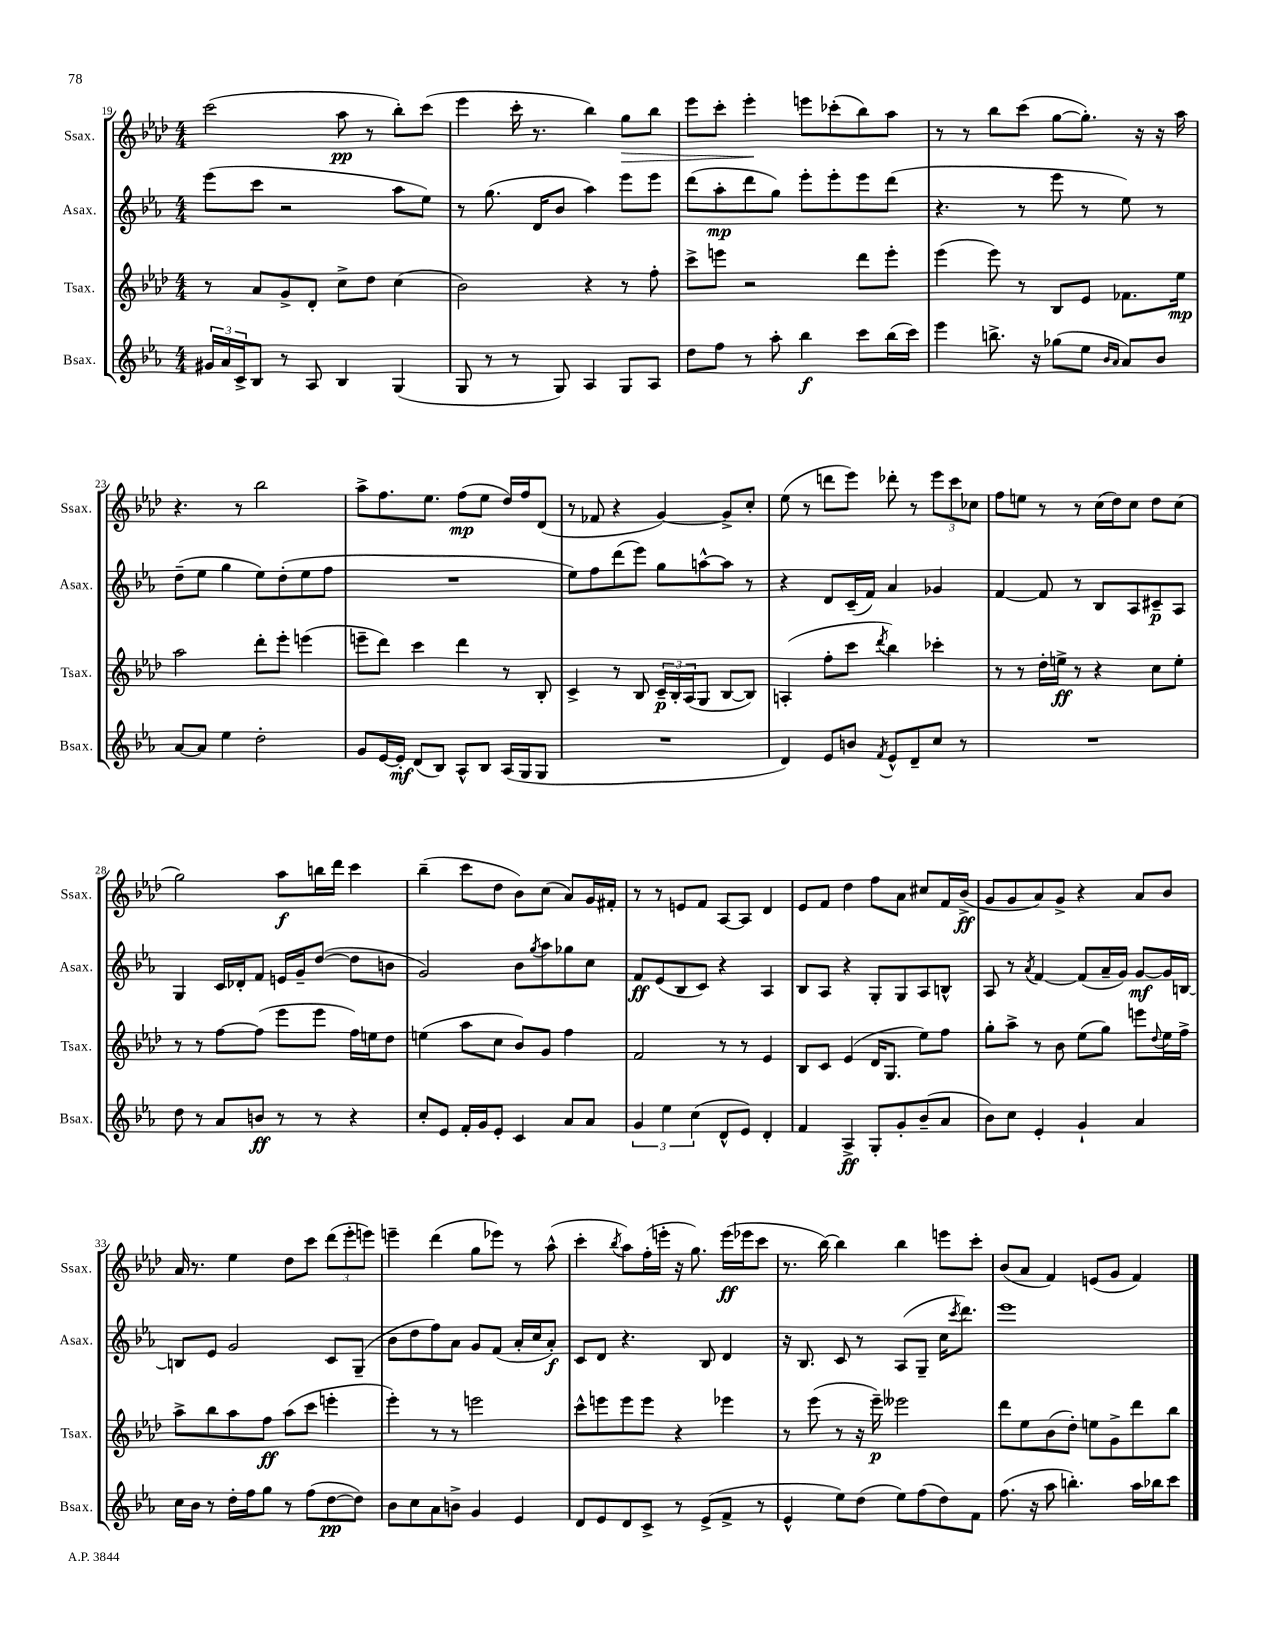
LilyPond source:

<<
\new StaffGroup <<
\new Staff = "s0" \with { instrumentName = "Ssax." shortInstrumentName = "Ssax." } {
    \clef treble \key aes \major \numericTimeSignature \time 4/4
    c'''2( aes''8\pp r8 bes''8-.) c'''8( |
    ees'''4 c'''16-. r8. bes''4) g''8\> bes''8 |
    ees'''8 c'''8-. ees'''4-.\! e'''8 ces'''8-.( bes''8) aes''8 |
    r8 r8 bes''8 c'''8( g''8~ g''8.-.) r16 r16 aes''16 |
    r4. r8 bes''2 |
    aes''8-> f''8. ees''8. f''8\mp( ees''8 des''16) f''16 des'8( |
    r8 fes'8 r4 g'4~) g'8-> c''8-. |
    ees''8( r8 d'''8 ees'''8) des'''8-. r8 \tuplet 3/2 { ees'''8 c'''8 ces''8 } |
    f''8 e''8 r8 r8 c''16( des''16) c''8 des''8 c''8( |
    g''2) aes''8\f b''16 des'''16 c'''4 |
    bes''4--( c'''8 des''8 bes'8) c''8( aes'8) g'16 fis'16-. |
    r8 r8 e'8 f'8 aes8~ aes8 des'4 |
    ees'8 f'8 des''4 f''8 aes'8 cis''8 f'16 bes'16->\ff( |
    g'8 g'8 aes'8) g'8-> r4 aes'8 bes'8 |
    aes'16 r8. ees''4 des''8 c'''8 \tuplet 3/2 { des'''8( ees'''8-. e'''8) } |
    e'''4-- des'''4( g''8 ees'''8) r8 aes''8-^( |
    c'''4-. \acciaccatura { bes''8 } aes''8) f''16-.( e'''16-. r16 g''8.) e'''16\ff( ees'''16 c'''8 |
    r8. bes''16~) bes''4 bes''4 e'''8 c'''8-. |
    bes'8( aes'8 f'4) e'8( g'8 f'4) \bar "|." |
}
\new Staff = "s1" \with { instrumentName = "Asax." shortInstrumentName = "Asax." } {
    \clef treble \key ees \major \numericTimeSignature \time 4/4
    ees'''8( c'''8 r2 aes''8 ees''8) |
    r8 g''8.( d'16 bes'8 aes''4) ees'''8 ees'''8 |
    d'''8( aes''8-.\mp d'''8 g''8) ees'''8-. ees'''8-. ees'''8 d'''8( |
    r4. r8 ees'''8 r8 ees''8) r8 |
    d''8--( ees''8 g''4 ees''8) d''8-.( ees''8 f''8 |
    R1 |
    ees''8) f''8 d'''8( ees'''8) g''8 a''8~-^ a''8 r8 |
    r4 d'8 c'16--( f'16) aes'4 ges'4 |
    f'4~ f'8 r8 bes8 aes8 cis'8--\p aes8 |
    g4 c'16 des'16-. f'8 e'16 g'16-- d''8~( d''8 b'8 |
    g'2) bes'8 \acciaccatura { g''8 } aes''8 ges''8 c''8 |
    f'8\ff ees'8( bes8 c'8) r4 aes4 |
    bes8 aes8 r4 g8-. g8 aes8 b8-^ |
    aes8 r8 \acciaccatura { aes'8 } f'4~ f'8( aes'16-- g'16) g'8~\mf g'16 b16~ |
    b8 ees'8 g'2 c'8 g8--( |
    bes'8 d''8 f''8) aes'8 g'8 f'8( aes'16-. c''16 aes'8-.\f) |
    c'8 d'8 r4. bes8 d'4 |
    r16 bes8. c'8 r8 aes8( g8-- c''16 \acciaccatura { c'''8 } d'''8.) |
    ees'''1 \bar "|." |
}
\new Staff = "s2" \with { instrumentName = "Tsax." shortInstrumentName = "Tsax." } {
    \clef treble \key aes \major \numericTimeSignature \time 4/4
    r8 aes'8 g'8-> des'8-. c''8-> des''8 c''4( |
    bes'2) r4 r8 f''8-. |
    c'''8-> e'''8 r2 des'''8 e'''8-. |
    ees'''4( ees'''8) r8 bes8 ees'8 fes'8. ees''16\mp |
    aes''2 des'''8-. ees'''8-. e'''4( |
    e'''8-- des'''8) c'''4 des'''4 r8 bes8-. |
    c'4-> r8 bes8 \tuplet 3/2 { c'16--\p bes16-. aes16( } g8 bes8~ bes8) |
    a4-.( f''8-. c'''8 \acciaccatura { des'''8 } bes''4) ces'''4-. |
    r8 r8 des''16-. e''16->\ff r8 r4 c''8 e''8-. |
    r8 r8 f''8~ f''8( ees'''8 ees'''8 f''16) e''16 des''8 |
    e''4( aes''8 c''8 bes'8) g'8 f''4 |
    f'2 r8 r8 ees'4 |
    bes8 c'8 ees'4( des'16 g8. ees''8) f''8 |
    g''8-. aes''8-> r8 bes'8 ees''8( g''8) e'''8 \appoggiatura { des''8 } ees''16 f''16-> |
    aes''8-> bes''8 aes''8 f''8\ff aes''8( c'''8 e'''4-. |
    ees'''4-.) r8 r8 e'''2 |
    c'''8-^ e'''8 e'''8 e'''8 r4 ees'''4 |
    r8 ees'''8( r8 r16 ees'''16--\p) eeses'''2 |
    des'''8 ees''8 bes'8( des''8-.) e''8 g'8-> des'''8 bes''8 \bar "|." |
}
\new Staff = "s3" \with { instrumentName = "Bsax." shortInstrumentName = "Bsax." } {
    \clef treble \key ees \major \numericTimeSignature \time 4/4
    \tuplet 3/2 { gis'16 aes'16 c'16-> } bes8 r8 aes8 bes4 g4( |
    g8 r8 r8 g8) aes4 g8 aes8 |
    d''8 f''8 r8 aes''8-. bes''4\f c'''8 bes''16( c'''16) |
    ees'''4 b''8.-> r16 ges''8( ees''8 \grace { bes'16 aes'16 } aes'8) bes'8 |
    aes'8~ aes'8 ees''4 d''2-. |
    g'8 ees'16~ ees'16-.\mf d'8( bes8) aes8-^ bes8 aes16( g16 g8 |
    R1 |
    d'4) ees'8 b'8 \acciaccatura { f'8 } ees'8-^ d'8-- c''8 r8 |
    R1 |
    d''8 r8 aes'8 b'8\ff r8 r8 r4 |
    c''8-. ees'8 f'16-. g'16 ees'8-. c'4 aes'8 aes'8 |
    \tuplet 3/2 { g'4 ees''4 c''4( } d'8-^ ees'8) d'4-. |
    f'4 aes4->\ff g8-. g'8-. bes'8--( aes'8 |
    bes'8) c''8 ees'4-. g'4-! aes'4 |
    c''16 bes'16 r8 d''16-. f''16 g''8 r8 f''8( d''8~\pp d''8) |
    bes'8 c''8 aes'8 b'8-> g'4 ees'4 |
    d'8 ees'8 d'8 c'8-> r8 ees'8->( f'8-> r8 |
    ees'4-^ ees''8) d''8( ees''8) f''8( d''8) f'8 |
    f''8.( r16 aes''8 b''4.-.) aes''16 bes''16 c'''8 \bar "|." |
}
>>
>>
\layout { \context { \Score currentBarNumber = #19 } }
